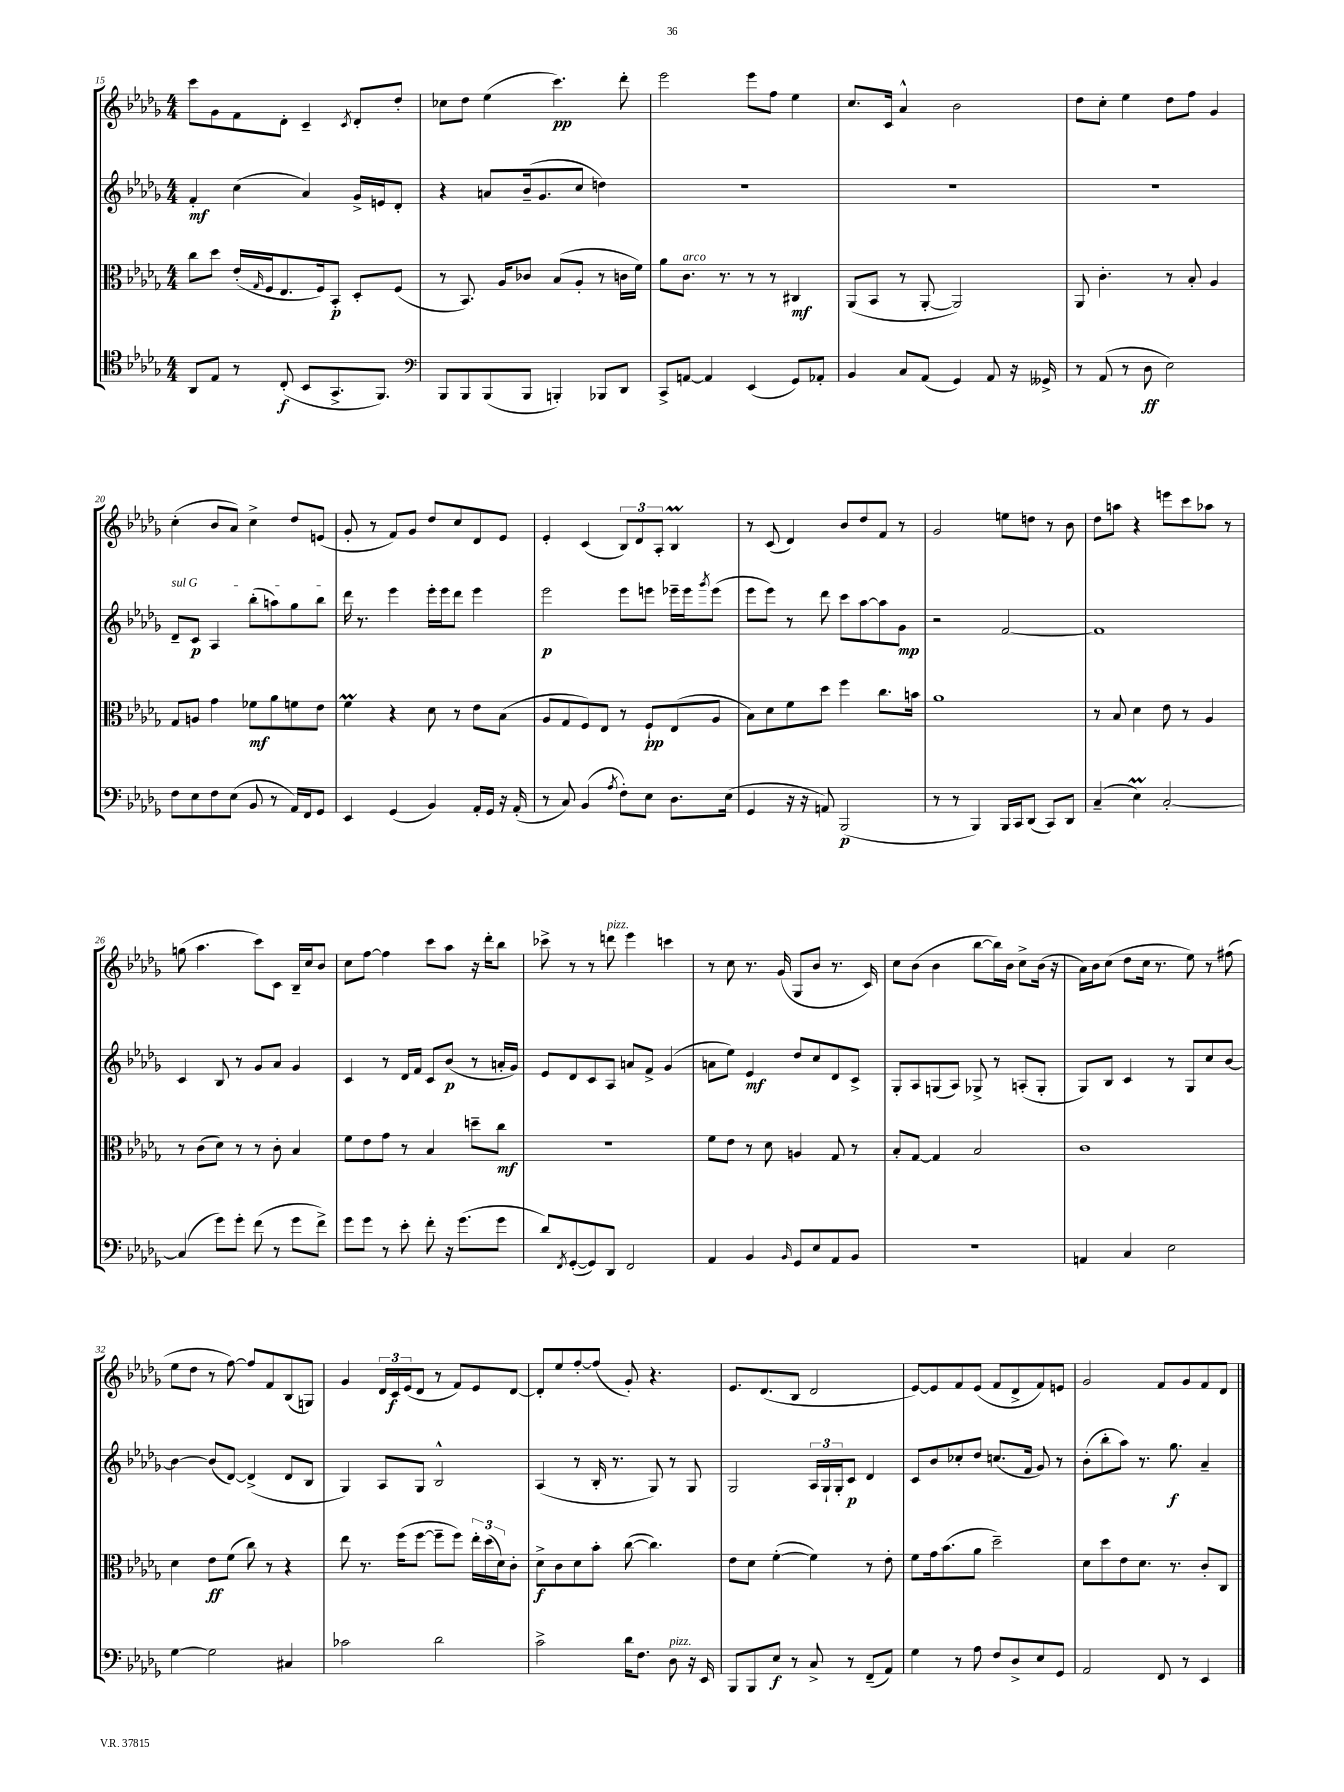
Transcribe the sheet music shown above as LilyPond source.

<<
\new StaffGroup <<
\new Staff = "s0" {
    \clef treble \key des \major \numericTimeSignature \time 4/4
    c'''8 ges'8 f'8 des'8-. c'4-- \acciaccatura { c'8 } des'8-. des''8-. |
    ces''8 des''8 ees''4( c'''4.\pp) des'''8-. |
    ees'''2 ees'''8 f''8 ees''4 |
    c''8. c'16 aes'4-^ bes'2 |
    des''8 c''8-. ees''4 des''8 f''8 ges'4 |
    c''4-.( bes'8 aes'8) c''4-> des''8 e'8( |
    ges'8-. r8 f'8) ges'8 des''8 c''8 des'8 ees'8 |
    ees'4-. c'4( \tuplet 3/2 { bes8) des'8 aes8-. } bes4\prall |
    r8 c'8( des'4) bes'8 des''8 f'8 r8 |
    ges'2 e''8 d''8 r8 bes'8 |
    des''8 a''8 r4 e'''8 c'''8 aes''8 r8 |
    g''8( aes''4. c'''8) c'8 bes16-- c''16 bes'8 |
    c''8 f''8~ f''4 c'''8 aes''8 r16 des'''16-. bes''8 |
    ces'''8-> r8 r8 d'''8^\markup { \italic "pizz." } ees'''4 c'''4 |
    r8 c''8 r8. ges'16( ges8 bes'8 r8. c'16) |
    c''8 bes'8( bes'4 bes''8~ bes''16) bes'16 c''8-> bes'16( r16 |
    aes'16) bes'16 c''8( des''8 c''16 r8. ees''8) r8 fis''8( |
    ees''8 des''8 r8 f''8~) f''8 f'8 bes8( g8) |
    ges'4 \tuplet 3/2 { des'16 c'16\f ees'16( } des'8 r8 f'8) ees'8 des'8~ |
    des'8-. ees''8 f''8~-. f''8( ges'8-.) r4. |
    ees'8. des'8.( bes8 des'2 |
    ees'8~) ees'8 f'8 ees'8( f'8 des'8-> f'8) e'8 |
    ges'2 f'8 ges'8 f'8 des'8 \bar "|." |
}
\new Staff = "s1" {
    \clef treble \key des \major \numericTimeSignature \time 4/4
    f'4-.\mf c''4( aes'4) ges'16-> e'16 des'8-. |
    r4 a'8 bes'16--( ges'8. c''8 d''4) |
    R1 |
    R1 |
    R1 |
    \once \override TextSpanner.bound-details.left.text = \markup { \italic "sul G" } des'8--\startTextSpan c'8\p aes4 bes''8-.( a''8) ges''8 bes''8 |
    des'''16\stopTextSpan r8. ees'''4 ees'''16-. ees'''16 des'''8 ees'''4 |
    ees'''2\p ees'''8 e'''8 ees'''16-- ees'''16 \acciaccatura { ges'''8 } ees'''8( |
    ees'''8 ees'''8) r8 des'''8 c'''8 aes''8~ aes''8 ges'8\mp |
    r2 f'2~ |
    f'1 |
    c'4 bes8 r8 ges'8 aes'8 ges'4 |
    c'4 r8 des'16 f'16 c'8 bes'8\p( r8 a'16-. ges'16) |
    ees'8 des'8 c'8 aes8 a'8 f'8-> ges'4( |
    a'8 ees''8) ees'4\mf des''8 c''8 des'8 c'8-> |
    ges8-. aes8 g8( aes8) ges8-> r8 a8-.( ges8-. |
    ges8) bes8 c'4 r8 ges8 c''8 bes'8~ |
    bes'4~ bes'8( des'8~) des'4->( des'8 bes8 |
    ges4) aes8 ges8 bes2-^ |
    aes4( r8 bes16-. r8. ges8) r8 ges8 |
    ges2 \tuplet 3/2 { aes16 ges16-! ges16-. } c'8\p des'4 |
    c'8 bes'8 ces''8-. des''8 c''8.( f'16 ges'8) r8 |
    bes'8-.( bes''8-. aes''8) r8. ges''8.\f aes'4-- \bar "|." |
}
\new Staff = "s2" {
    \clef alto \key des \major \numericTimeSignature \time 4/4
    c''8 des''8 ees'16-.( \grace { ges16 } f16 ees8. f16) bes,8-.\p des8-. f8( |
    r8 bes,8.) aes16 ces'8 bes8( aes8-. r8 c'16 f'16) |
    aes'8 c'8.^\markup { \italic "arco" } r8. r8 r8 cis4\mf |
    aes,8( bes,8 r8 aes,8~-. aes,2) |
    aes,8 c'4.-. r8 bes8-. aes4 |
    ges8 a8 ges'4 fes'8\mf aes'8 f'8 ees'8 |
    f'4\prall r4 des'8 r8 ees'8 bes8( |
    aes8 ges8 f8) ees8 r8 f8-!\pp ees8( aes8 |
    bes8) des'8 f'8 des''8 f''4 c''8. b'16 |
    aes'1 |
    r8 bes8 des'4 ees'8 r8 aes4 |
    r8 c'8( des'8) r8 r8 c'8-. bes4 |
    f'8 ees'8 ges'8 r8 bes4 d''8-- c''8\mf |
    R1 |
    f'8 ees'8 r8 des'8 a4 ges8 r8 |
    bes8-. ges8~ ges4 bes2 |
    c'1 |
    des'4 ees'8\ff f'8( c''8) r8 r4 |
    ees''8 r8. f''16( f''8~ f''8-- f''8) \tuplet 3/2 { ees''16-. des''16( des'16) } c'8-. |
    des'8->\f c'8 des'8 bes'8-. c''8~( c''4.) |
    ees'8 des'8 f'4~-.( f'4) r8 ees'8-. |
    f'8 ges'16 bes'8.( aes'8 des''2--) |
    des'8 des''8 ees'8 des'8. r8. c'8-. c8 \bar "|." |
}
\new Staff = "s3" {
    \clef tenor \key des \major \numericTimeSignature \time 4/4
    aes,8 ees8 r8 c8-.\f( bes,8 ges,8.-> f,8.) |
    \clef bass bes,,8 bes,,8 bes,,8( bes,,8 b,,4-.) bes,,8 des,8 |
    c,8-> a,8~ a,4 ees,4( ges,8) aes,8-. |
    bes,4 c8 aes,8( ges,4) aes,8 r16 geses,16-> |
    r8 aes,8( r8 des8\ff ees2) |
    f8 ees8 f8 ees8( bes,8 r8 aes,16) f,16 ges,8 |
    ees,4 ges,4( bes,4) aes,16-. ges,16 r16 aes,16-.( |
    r8 c8) bes,4( \acciaccatura { aes8 } f8-.) ees8 des8. ees16( |
    ges,4 r16 r16 a,8) bes,,2\p( |
    r8 r8 bes,,4) bes,,16 c,16 des,8( c,8) des,8 |
    c4--( ees4\prall) c2~-. |
    c4( ges'8) ges'8-. f'8( r8 ges'8 f'8->) |
    ges'8 ges'8 r8 ees'8-. f'8-. r16 ges'8.( ges'8 |
    des'8) \acciaccatura { f,8 } ges,8~-.( ges,8) des,8 f,2 |
    aes,4 bes,4 \grace { bes,16 } ges,8 ees8 aes,8 bes,8 |
    R1 |
    a,4 c4 ees2 |
    ges4~ ges2 cis4 |
    ces'2 des'2 |
    c'2-> des'16 f8. des8^\markup { \italic "pizz." } r16 ees,16 |
    bes,,8 bes,,8 ees8\f r8 c8-> r8 f,8--( aes,8) |
    ges4 r8 aes8 f8 des8-> ees8 ges,8 |
    aes,2 f,8 r8 ees,4 \bar "|." |
}
>>
>>
\layout { \context { \Score currentBarNumber = #15 } }
